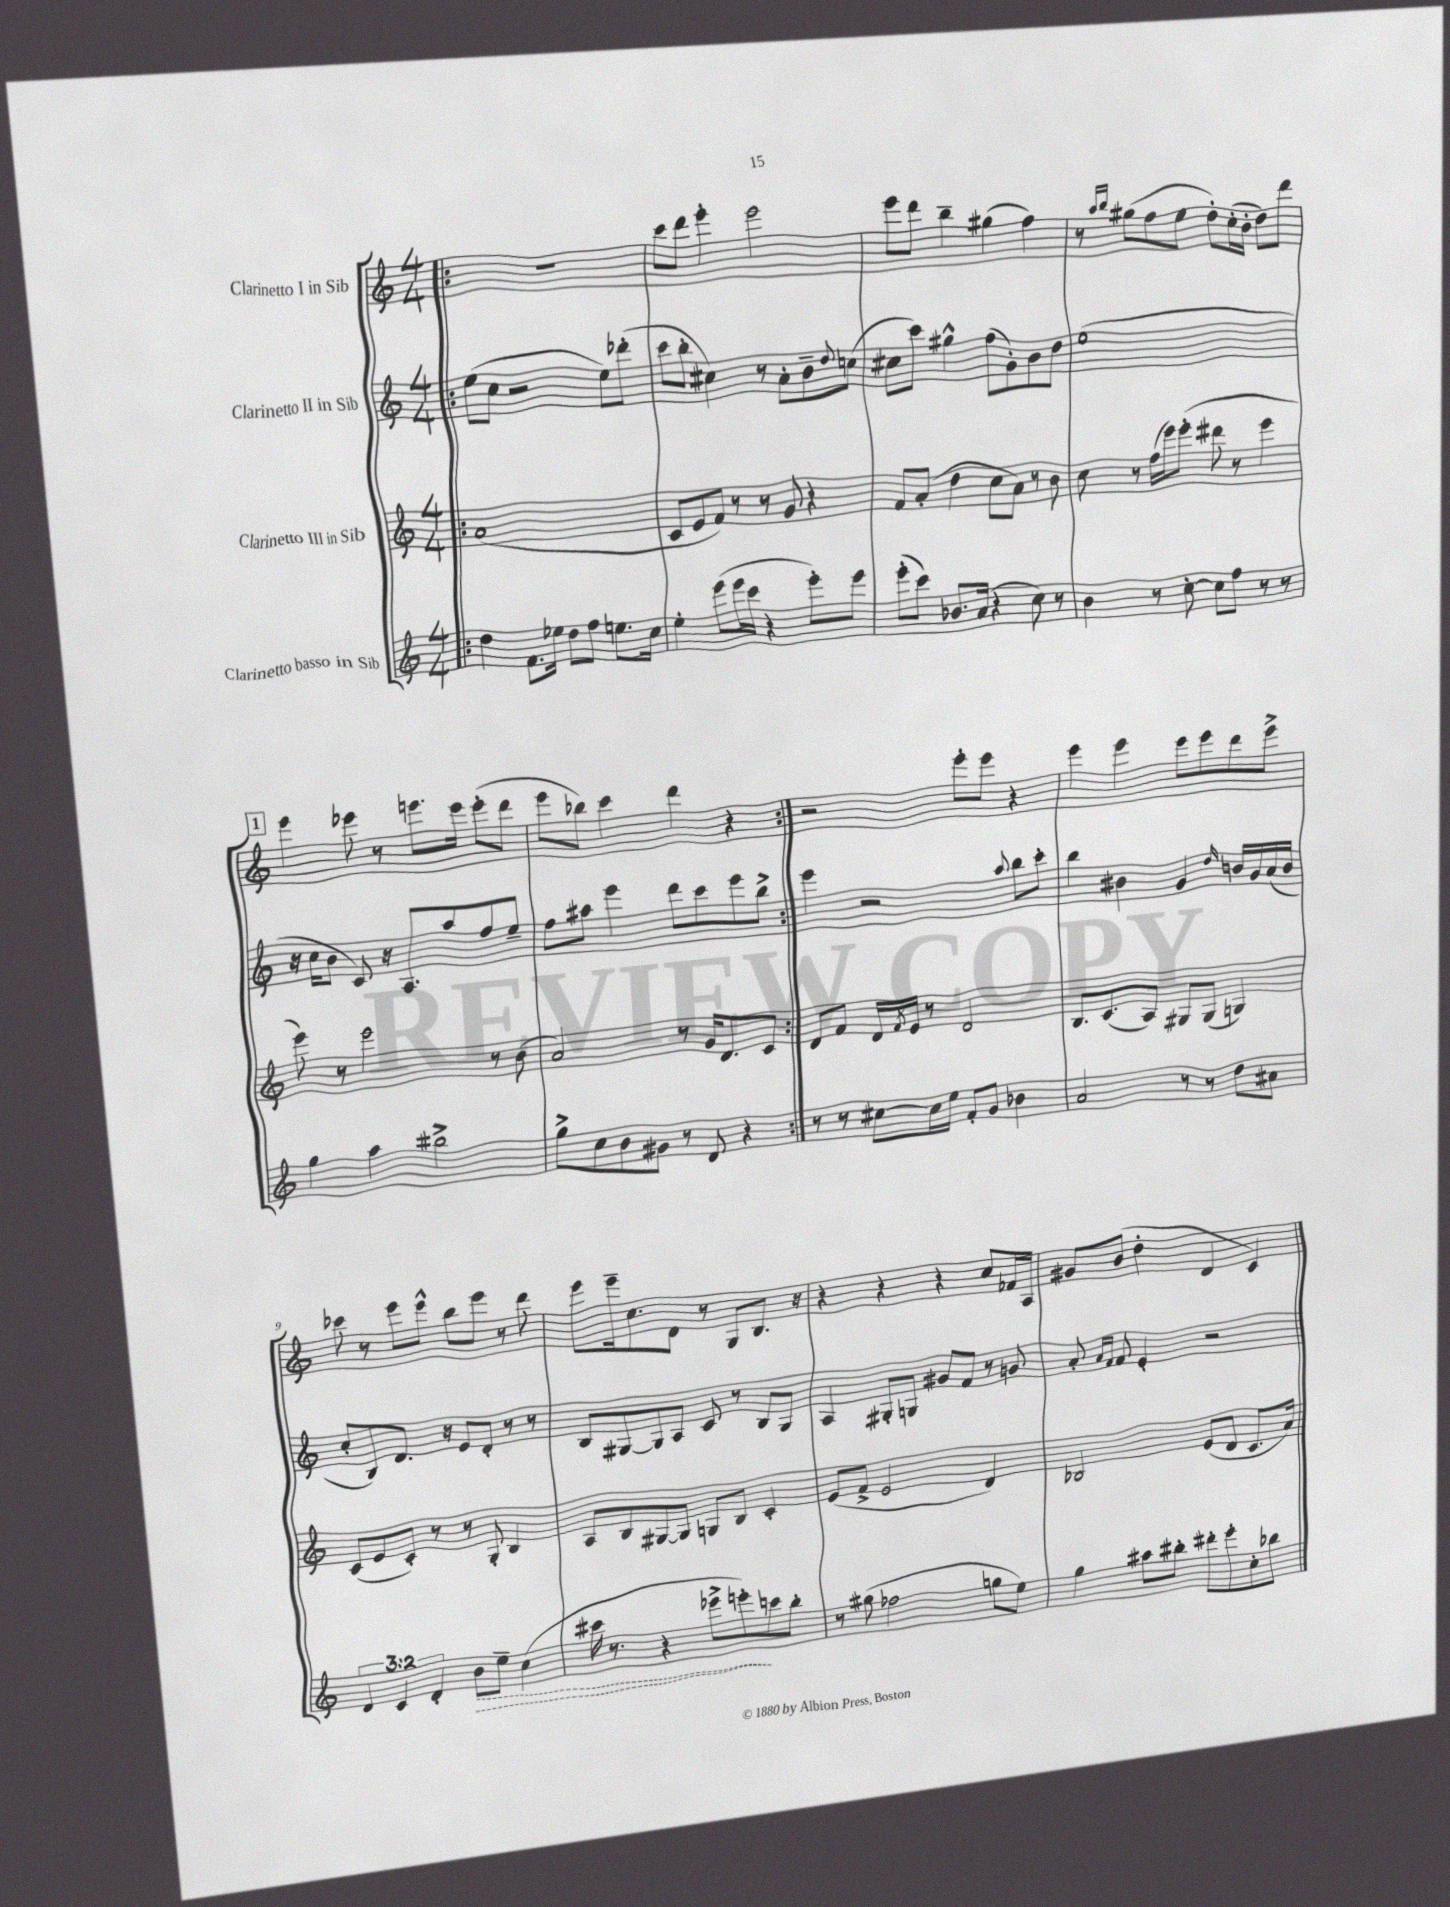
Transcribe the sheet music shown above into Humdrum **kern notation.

**kern	**dynam	**kern	**kern	**kern
*part4	*part4	*part3	*part2	*part1
*staff4	*staff4	*staff3	*staff2	*staff1
*I"Clarinetto basso in Sib	*	*I"Clarinetto III in Sib	*I"Clarinetto II in Sib	*I"Clarinetto I in Sib
*clefG2	*	*clefG2	*clefG2	*clefG2
*k[]	*	*k[]	*k[]	*k[]
*M4/4	*	*M4/4	*M4/4	*M4/4
=1!|:	=1!|:	=1!|:	=1!|:	=1!|:
4dd\	.	(1a	(8ee\L	1r
.	.	.	8cc\J	.
8.f\L	.	.	2r	.
16ee-X\Jk	.	.	.	.
8dd\L	.	.	.	.
8ff\J	.	.	.	.
8.een\L	.	.	8ee\L)	.
.	.	.	(8ddd-X'\J	.
16cc\Jk	.	.	.	.
=2	=2	=2	=2	=2
4ee'\	.	8c/L	8ccc\L	8ccc\L
.	.	8e/	8bb'\J	8ddd\J
(8eee\L	.	8f/J)	4cc#X\)	4eee'\
16eee\L	.	8r	.	.
16ccc\JJ	.	.	.	.
4r	.	8r	8r	2eee\
.	.	8g/	8a'\L	.
8eee'\L)	.	4r	8b~\	.
.	.	.	8qqdd/	.
8eee\J	.	.	(8ccn\J	.
=3	=3	=3	=3	=3
(8eee'\L	.	8f/L	8cc#X\L	8eee\L
8ccc\J)	.	(8a'/J	8ccc\J)	8ddd\J
8.b-X/L	.	4dd\	4gg#X^^\	4bb~\
(16a/Jk	.	.	.	.
4r	.	8cc\L	(8ff\L	(4gg#X\
.	.	8a\J)	8g'\)	.
8cc\)	.	8r	8b\	4ff\)
8r	.	8b\	8dd\J	.
=4	=4	=4	=4	=4
4b\	.	8cc\	(1ee	8r
.	.	.	.	16qqaa/LL
.	.	.	.	16qqbb/JJ
.	.	8r	.	(8gg#X\L
8r	.	(16ff\LL	.	8ff\
.	.	16eee\J)	.	.
[8cc'\	.	(8eee'\J	.	8ee\J
8cc\L]	.	8ddd#X\	.	8dd'\L)
8ff\J	.	8r	.	(16cc'\L
.	.	.	.	16b'\JJ
8r	.	4eee\	.	8dd\L)
8r	.	.	.	8ddd\J
!!LO:LB:g=z
!!LO:REH:place=s1:t=1
=5	=5	=5	=5	=5
4gg\	.	8eee\)	16r	4eee\
.	.	.	16cc\KL	.
.	.	8r	8b\J	.
4aa\	.	2eee\	8c/)	8eee-X\
.	.	.	16r	8r
.	.	.	8.A/L	.
2bb#X^\	.	.	.	8.eeen\L
.	.	.	8aa/	.
.	.	.	.	16eee\Jk
.	.	8r	8ff/	(8eee'\L
.	.	(8b\	8ee~/J	8ddd\J
=6	=6	=6	=6	=6
8gg^\L	.	2a/)	8ff\L	8eee\L
8cc\	.	.	8aa#X\J	8bb-X\J)
8b\	.	.	4eee\	4ccc\
8g#X\J	.	.	.	.
8r	.	8r	8ddd\L	4ddd\
8d/	.	16g/KL	8ccc\	.
.	.	8.d/	.	.
4r	.	.	8eee\	4r
.	.	8c/J	8bb^\J	.
=7:|!	=7:|!	=7:|!	=7:|!	=7:|!
8r	.	8d/L	4eee\	2r
8r	.	8f/J	.	.
[8cc#X\L	.	16d/LL	2r	.
.	.	8qf/	.	.
.	.	16e/JJ	.	.
16cc#\L]	.	8r	.	.
16ee\JJ	.	.	.	.
8f'/L	.	2d/	.	8eee'\L
8g/J	.	.	.	8eee\J
.	.	.	8qqaa/	.
4b-X\	.	.	8bb\L	4r
.	.	.	8ccc'\J	.
=8	=8	=8	=8	=8
2a/	.	8.B/L	4bb\	4eee\
.	.	(8.c/	.	.
.	.	.	4b#X\	4eee\
.	.	8A/J)	.	.
8r	.	8G#X/L	4g/	8eee\L
8r	.	(8G#/J	.	8eee\
.	.	.	16qqdd/	.
8dd\L	.	4Gn/)	16bn/LL	8ddd\
.	.	.	16g/	.
8a#X\J	.	.	(16a/	8eee^\J
.	.	.	16b/JJ	.
!!LO:LB:g=z
=9	=9	=9	=9	=9
6d/	.	(8c/L	8cc'/L	8ccc-X\
.	.	8e/	8B/)	8r
6c/	.	.	.	.
.	.	8c'/J)	8.d/J	8eee\L
6d'/	.	.	.	.
.	.	8r	.	8eee^^\J
.	.	.	16r	.
!	!LO:HP:b	!	!	!
8b\L	>	8r	8e/L	8bb\L
8ee~\J	.	8G'/	8d'/J	8eee\J
(4cc\	.	4B/	8r	8r
.	.	.	8r	8ddd\
=10	=10	=10	=10	=10
16ccc#X\	.	8A/L	8B/L	8eee\L
8.r	.	.	.	.
.	.	8B/	[8G#X/	16eee~\k
.	.	.	.	8.cc\
4r	.	[8G#X/	8G#/]	.
.	.	8G#/J]	8A/J	8d\J
8eee-X^\L	.	8Gn/L	8c/	8r
8eeen'\)	.	8B/J	8r	8G/L
8cccn\	]	4c'/	8B/L	8.B/J
8bb'\J	.	.	8G#/J	.
.	.	.	.	16r
=11	=11	=11	=11	=11
8r	.	(8e/L	4A/	4r
(8gg#X\	.	8f^/J	.	.
2ff-X\	.	2e/	8G#X'/L	4r
.	.	.	8Gn/J	.
.	.	.	8g#X/L	4r
.	.	.	8f/J	.
8ggn\L	.	4d/)	8r	8cc/L
8ee\J)	.	.	8gn/	16f-X/L
.	.	.	.	16A/JJ
=12	=12	=12	=12	=12
4gg\	.	2B-X/	8a'/	8g#X/L
.	.	.	16qqa/LL	.
.	.	.	16qqf/JJ	.
.	.	.	8f/	(8b/J
8aa#X\L	.	.	4e'/	4dd'\
8bb#X'\J	.	.	.	.
8ddd#X'\L	.	(8e/L	2r	4d/
8eee'\	.	8d/J	.	.
8cc'\	.	8.c/L	.	4c/)
8bb-X\J	.	.	.	.
.	.	16a/Jk)	.	.
==	==	==	==	==
*-	*-	*-	*-	*-
